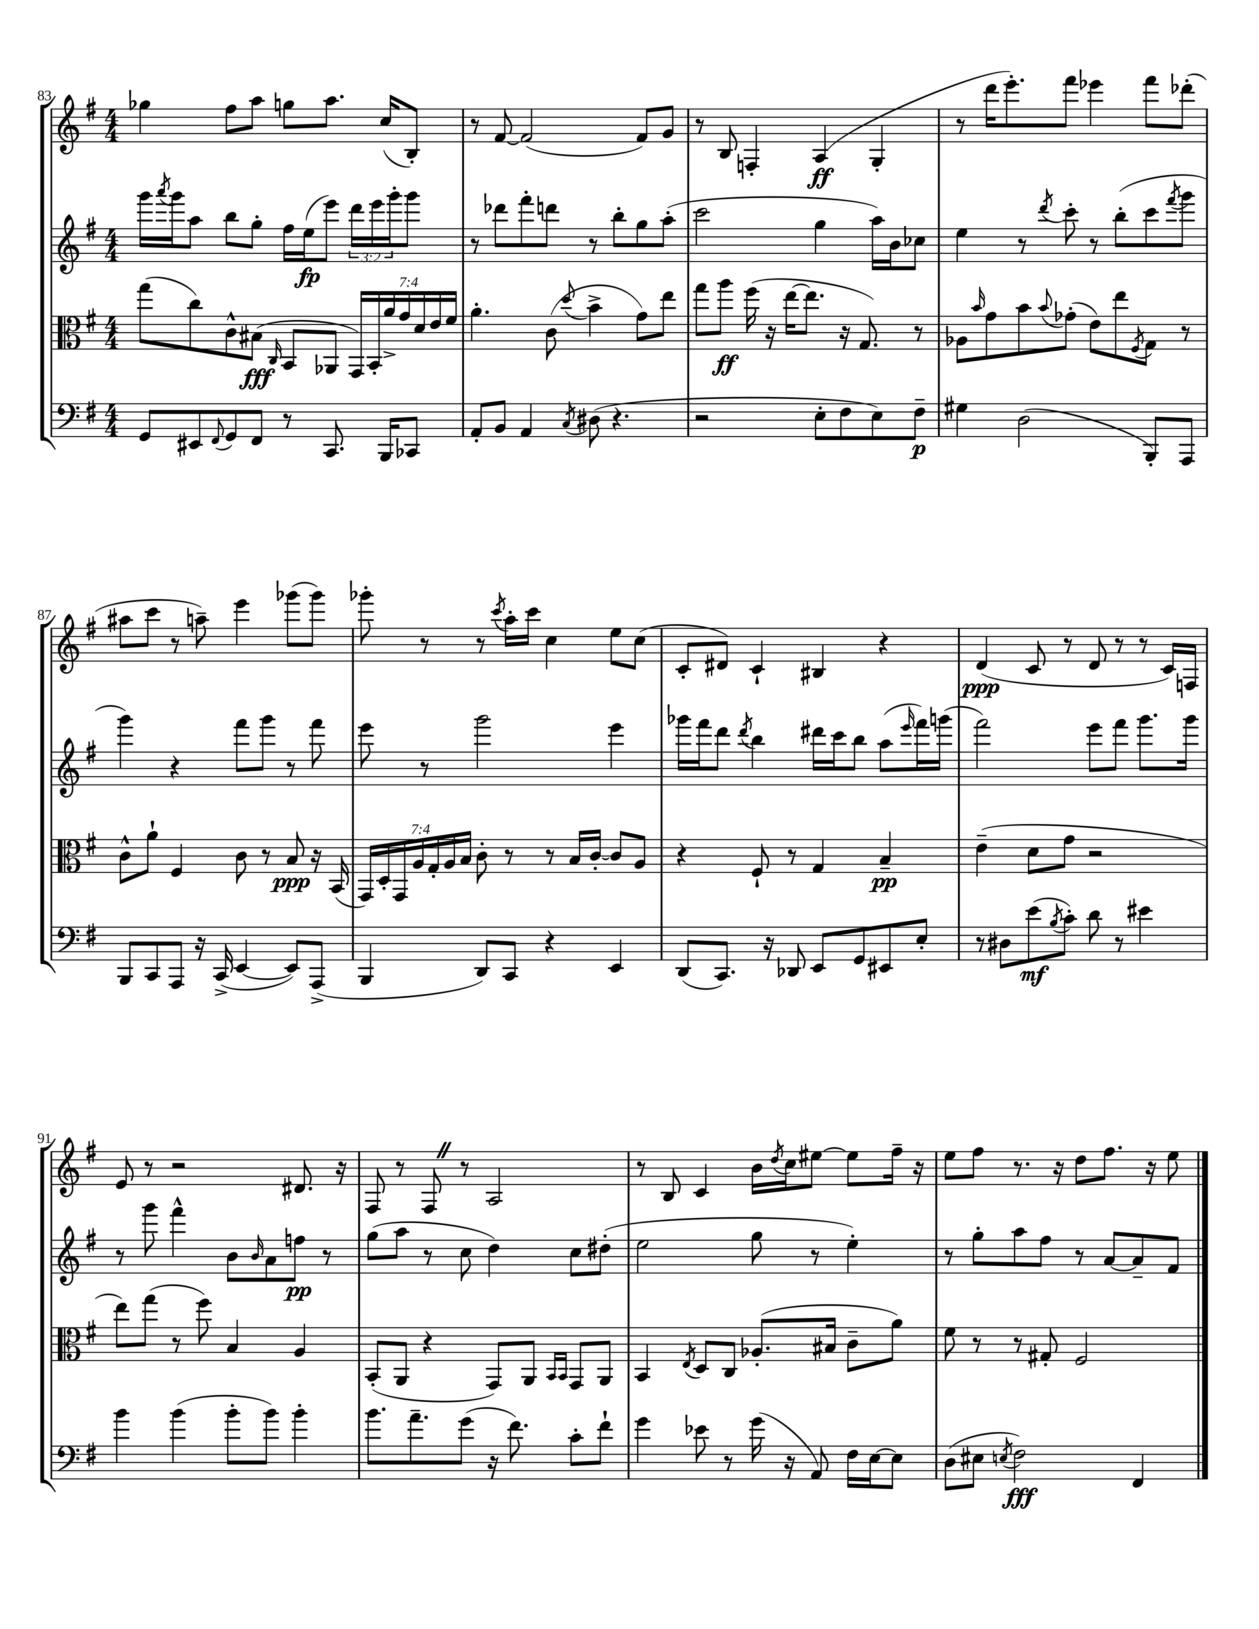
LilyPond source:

<<
\new StaffGroup <<
\new Staff = "s0" {
    \clef treble \key g \major \numericTimeSignature \time 4/4
    ges''4 fis''8 a''8 g''8 a''8. c''16( b8-.) |
    r8 fis'8~ fis'2( fis'8) g'8 |
    r8 b8 f4-. a4\ff( g4-. |
    r8 d'''16 e'''8.-.) fis'''8 ees'''4 fis'''8 des'''8-.( |
    ais''8 c'''8 r8 a''8--) e'''4 ges'''8( ges'''8) |
    ges'''8-. r8 r8 \acciaccatura { c'''8 } a''16-. c'''16 c''4 e''8 c''8( |
    c'8-. dis'8) c'4-! bis4 r4 |
    d'4\ppp( c'8 r8 d'8 r8 r8 c'16) f16 |
    e'8 r8 r2 dis'8. r16 |
    fis8 r8 fis8 \once \override BreathingSign.text = \markup { \musicglyph "scripts.caesura.straight" } \breathe r8 a2 |
    r8 b8 c'4 b'16 \acciaccatura { d''8 } c''16 eis''8~ eis''8 fis''16-- r16 |
    e''8 fis''8 r8. r16 d''8 fis''8. r16 e''8 \bar "|." |
}
\new Staff = "s1" {
    \clef treble \key g \major \numericTimeSignature \time 4/4 \override Staff.TupletNumber.text = #tuplet-number::calc-fraction-text
    g'''16 \acciaccatura { a'''8 } g'''16 a''8 b''8 g''8-. fis''16 e''16\fp( e'''8) \tuplet 3/2 { d'''16 e'''16 g'''16-. } g'''8 |
    r8 des'''8 fis'''8-. d'''8 r8 b''8-. g''8 a''8-.( |
    c'''2 g''4 a''16) b'16 ces''8 |
    e''4 r8 \acciaccatura { d'''8 } c'''8-. r8 b''8-.( c'''8 \acciaccatura { fis'''8 } g'''8 |
    g'''4) r4 fis'''8 g'''8 r8 fis'''8 |
    e'''8 r8 g'''2 e'''4 |
    ges'''16 fis'''16 d'''8 \acciaccatura { d'''8 } b''4 dis'''16 c'''16 b''8 a''8( \grace { e'''16 } fis'''16) g'''16( |
    fis'''2) e'''8 fis'''8 g'''8. g'''16 |
    r8 g'''8 fis'''4-^ b'8 \grace { b'16 } a'8 f''8\pp r8 |
    g''8( a''8 r8 c''8 d''4) c''8 dis''8-.( |
    e''2 g''8 r8 e''4-.) |
    r8 g''8-. a''8 fis''8 r8 a'8~ a'8-- fis'8 \bar "|." |
}
\new Staff = "s2" {
    \clef alto \key g \major \numericTimeSignature \time 4/4 \override Staff.TupletNumber.text = #tuplet-number::calc-fraction-text
    g''8( c''8) c'8-^ bis8\fff( \grace { c16 } b,8 aes,8 \tuplet 7/4 { g,16) b,16-. a'16-> g'16 d'16 e'16 fis'16 } |
    a'4.-. c'8( \appoggiatura { d''8 } b'4-> g'8) e''8 |
    g''8 a''8\ff fis''16( r16 e''16~ e''8. r16 g8.) r8 |
    aes8 \grace { b'16 } g'8 b'8 \appoggiatura { b'8 } ges'8-.( e'8) e''8 \acciaccatura { fis8 } g8 r8 |
    c'8-^ a'8-! fis4 c'8 r8 b8\ppp r16 b,16( |
    \tuplet 7/4 { g,16) d16-. g,16 a16 g16-. a16 b16 } c'8-. r8 r8 b16 c'16~-. c'8 a8 |
    r4 fis8-! r8 g4 b4--\pp |
    e'4--( d'8 g'8 r2 |
    e''8) g''8( r8 fis''8) b4 a4 |
    b,8-.( a,8 r4 g,8) a,8 \grace { b,16 b,16 } g,8 a,8 |
    b,4 \acciaccatura { e8 } d8 c8 aes8.-.( bis16 c'8-- a'8) |
    fis'8 r8 r8 gis8-. fis2 \bar "|." |
}
\new Staff = "s3" {
    \clef bass \key g \major \numericTimeSignature \time 4/4
    g,8 eis,8 \appoggiatura { fis,8 } g,8 fis,8 r8 c,8. b,,16 ces,8 |
    a,8-. b,8 a,4 \acciaccatura { c8 } dis8( r4. |
    r2 e8-. fis8 e8) fis8--\p |
    gis4 d2( b,,8-.) a,,8 |
    b,,8 c,8 a,,8 r16 c,16->( e,4~ e,8) a,,8->( |
    b,,4 d,8) c,8 r4 e,4 |
    d,8( c,8.) r16 des,8 e,8 g,8 eis,8 e8-. |
    r8 dis8 e'8\mf( \acciaccatura { b8 } c'8-.) d'8 r8 eis'4 |
    b'4 b'4( b'8-. b'8) b'4-. |
    b'8. a'8.-- g'8( r16 fis'8.) c'8-. fis'8-! |
    g'4 ees'8 r8 g'16( r16 a,8) fis16 e16~ e8 |
    d8( eis8 \acciaccatura { e8 } fis2\fff) fis,4 \bar "|." |
}
>>
>>
\layout { \context { \Score currentBarNumber = #83 } }
